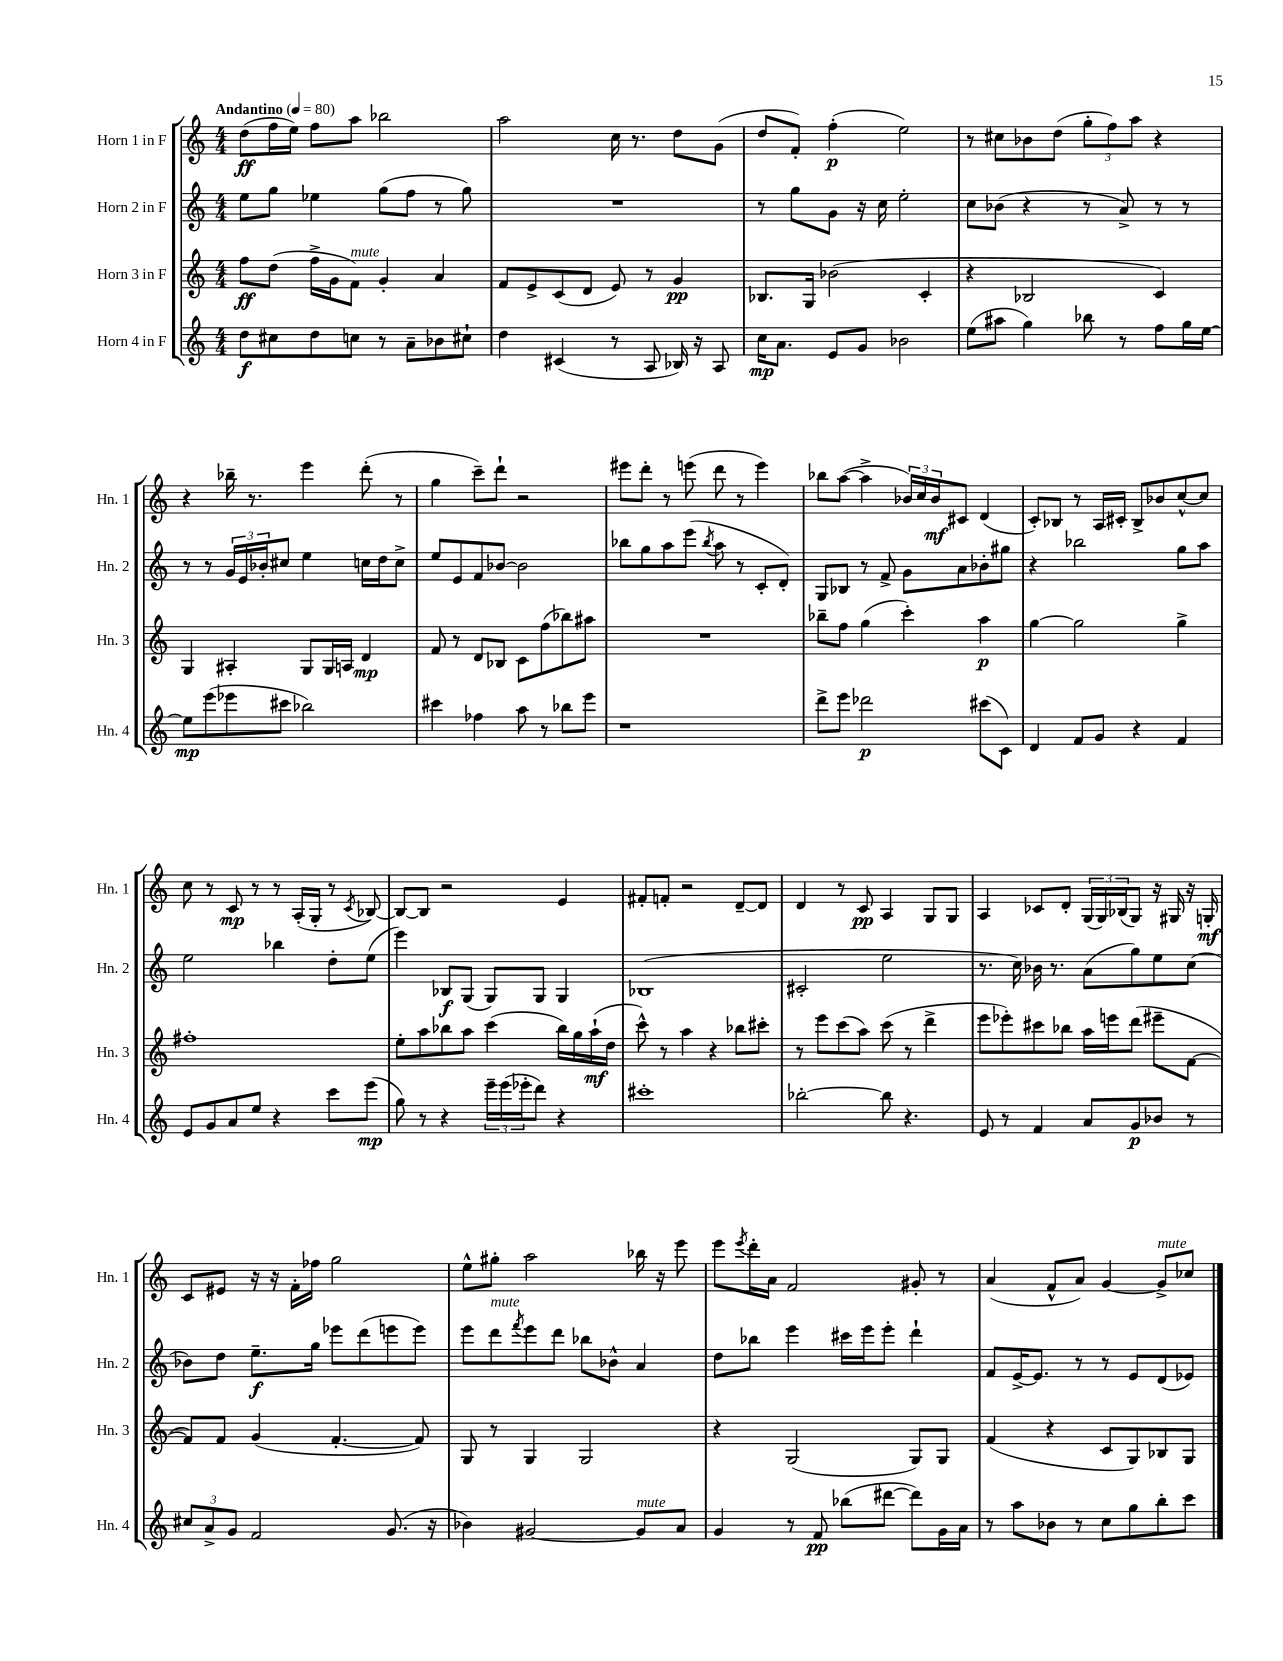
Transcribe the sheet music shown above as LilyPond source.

<<
\new StaffGroup <<
\new Staff = "s0" \with { instrumentName = "Horn 1 in F" shortInstrumentName = "Hn. 1" } {
    \clef treble \key c \major \numericTimeSignature \time 4/4 \tempo "Andantino" 4 = 80
    d''8\ff( f''16 e''16) f''8 a''8 bes''2 |
    a''2 c''16 r8. d''8 g'8( |
    d''8 f'8-.) f''4-.\p( e''2) |
    r8 cis''8 bes'8 d''8( \tuplet 3/2 { g''8-. f''8) a''8 } r4 |
    r4 bes''16-- r8. e'''4 d'''8-.( r8 |
    g''4 c'''8--) d'''8-! r2 |
    eis'''8 d'''8-. r8 e'''8( d'''8 r8 e'''4) |
    bes''8 a''8~( a''4-> \tuplet 3/2 { bes'16) c''16 bes'16\mf } cis'8 d'4( |
    c'8-.) bes8 r8 a16 cis'16-. bes8-> bes'8 c''8~-^ c''8 |
    c''8 r8 c'8\mp r8 r8 a16-.( g16-. r8 \acciaccatura { c'8 } bes8~) |
    bes8~ bes8 r2 e'4 |
    fis'8-. f'8-. r2 d'8~-- d'8 |
    d'4 r8 c'8\pp a4 g8 g8 |
    a4 ces'8 d'8-. \tuplet 3/2 { g16( g16) bes16( } g8) r16 gis16 r16 g16-.\mf |
    c'8 eis'8 r16 r16 f'16-. fes''16 g''2 |
    e''8-^ gis''8-. a''2 bes''16 r16 e'''8 |
    e'''8 \acciaccatura { e'''8 } d'''16-. a'16 f'2 gis'8-. r8 |
    a'4( f'8-^ a'8) g'4~ g'8->^\markup { \italic "mute" } ces''8 \bar "|." |
}
\new Staff = "s1" \with { instrumentName = "Horn 2 in F" shortInstrumentName = "Hn. 2" } {
    \clef treble \key c \major \numericTimeSignature \time 4/4
    e''8 g''8 ees''4 g''8( f''8 r8 g''8) |
    R1 |
    r8 g''8 g'8 r16 c''16 e''2-. |
    c''8 bes'8( r4 r8 a'8->) r8 r8 |
    r8 r8 \tuplet 3/2 { g'16 e'16 bes'16-. } cis''8 e''4 c''16 d''16 c''8-> |
    e''8 e'8 f'8 bes'8~ bes'2 |
    bes''8 g''8 a''8 e'''8( \acciaccatura { bes''8 } a''8 r8 c'8-. d'8-.) |
    g8 bes8 r8 f'8-> g'8 a'8 bes'8-. gis''8 |
    r4 bes''2 g''8 a''8 |
    e''2 bes''4 d''8-. e''8( |
    e'''4) bes8\f g8( g8) g8 g4 |
    bes1( |
    cis'2-. e''2 |
    r8. c''16) bes'16 r8. a'8( g''8) e''8 c''8( |
    bes'8) d''8 e''8.--\f g''16 ees'''8 d'''8( e'''8 e'''8) |
    e'''8 d'''8^\markup { \italic "mute" } \acciaccatura { f'''8 } e'''8 d'''8 bes''8 bes'8-^ a'4 |
    d''8 bes''8 e'''4 cis'''16 e'''16 e'''8-. d'''4-! |
    f'8 e'16~-> e'8. r8 r8 e'8 d'8( ees'8) \bar "|." |
}
\new Staff = "s2" \with { instrumentName = "Horn 3 in F" shortInstrumentName = "Hn. 3" } {
    \clef treble \key c \major \numericTimeSignature \time 4/4
    f''8\ff d''8( f''16-> g'16 f'8^\markup { \italic "mute" }) g'4-. a'4 |
    f'8 e'8-> c'8( d'8 e'8) r8 g'4\pp |
    bes8. g16 bes'2( c'4-. |
    r4 bes2 c'4) |
    g4 ais4-. g8 g16 a16 d'4\mp |
    f'8 r8 d'8 bes8 c'8 f''8( bes''8) ais''8 |
    R1 |
    bes''8-- f''8 g''4( c'''4-.) a''4\p |
    g''4~ g''2 g''4-> |
    fis''1-. |
    e''8-. a''8 bes''8 a''8 c'''4( bes''16) g''16 a''16-!\mf( d''16 |
    c'''8-^) r8 a''4 r4 bes''8 cis'''8-. |
    r8 e'''8 c'''8( a''8) c'''8( r8 d'''4-> |
    e'''8 ees'''8-.) cis'''8 bes''8 a''16 e'''16 d'''8( eis'''8-- f'8~ |
    f'8) f'8 g'4( f'4.~-. f'8) |
    g8 r8 g4 g2 |
    r4 g2( g8) g8 |
    f'4( r4 c'8 g8) bes8 g8 \bar "|." |
}
\new Staff = "s3" \with { instrumentName = "Horn 4 in F" shortInstrumentName = "Hn. 4" } {
    \clef treble \key c \major \numericTimeSignature \time 4/4
    d''8\f cis''8 d''8 c''8 r8 a'8-- bes'8 cis''8-! |
    d''4 cis'4( r8 a8 bes16) r16 a8 |
    c''16\mp a'8. e'8 g'8 bes'2 |
    e''8( ais''8 g''4) bes''8 r8 f''8 g''16 e''16~ |
    e''8\mp e'''8( ees'''8 cis'''8 bes''2) |
    cis'''4 fes''4 a''8 r8 bes''8 e'''8 |
    r1 |
    d'''8-> e'''8 des'''2\p cis'''8( c'8) |
    d'4 f'8 g'8 r4 f'4 |
    e'8 g'8 a'8 e''8 r4 c'''8 e'''8\mp( |
    g''8) r8 r4 \tuplet 3/2 { e'''16-- e'''16( ees'''16-. } d'''8) r4 |
    cis'''1-. |
    bes''2~-. bes''8 r4. |
    e'8 r8 f'4 a'8 g'8\p bes'8 r8 |
    \tuplet 3/2 { cis''8 a'8-> g'8 } f'2 g'8.( r16 |
    bes'4) gis'2~ gis'8^\markup { \italic "mute" } a'8 |
    g'4 r8 f'8\pp bes''8( dis'''8~ dis'''8) g'16 a'16 |
    r8 a''8 bes'8 r8 c''8 g''8 b''8-. c'''8 \bar "|." |
}
>>
>>
\layout { \context { \Score \remove "Bar_number_engraver" } }
